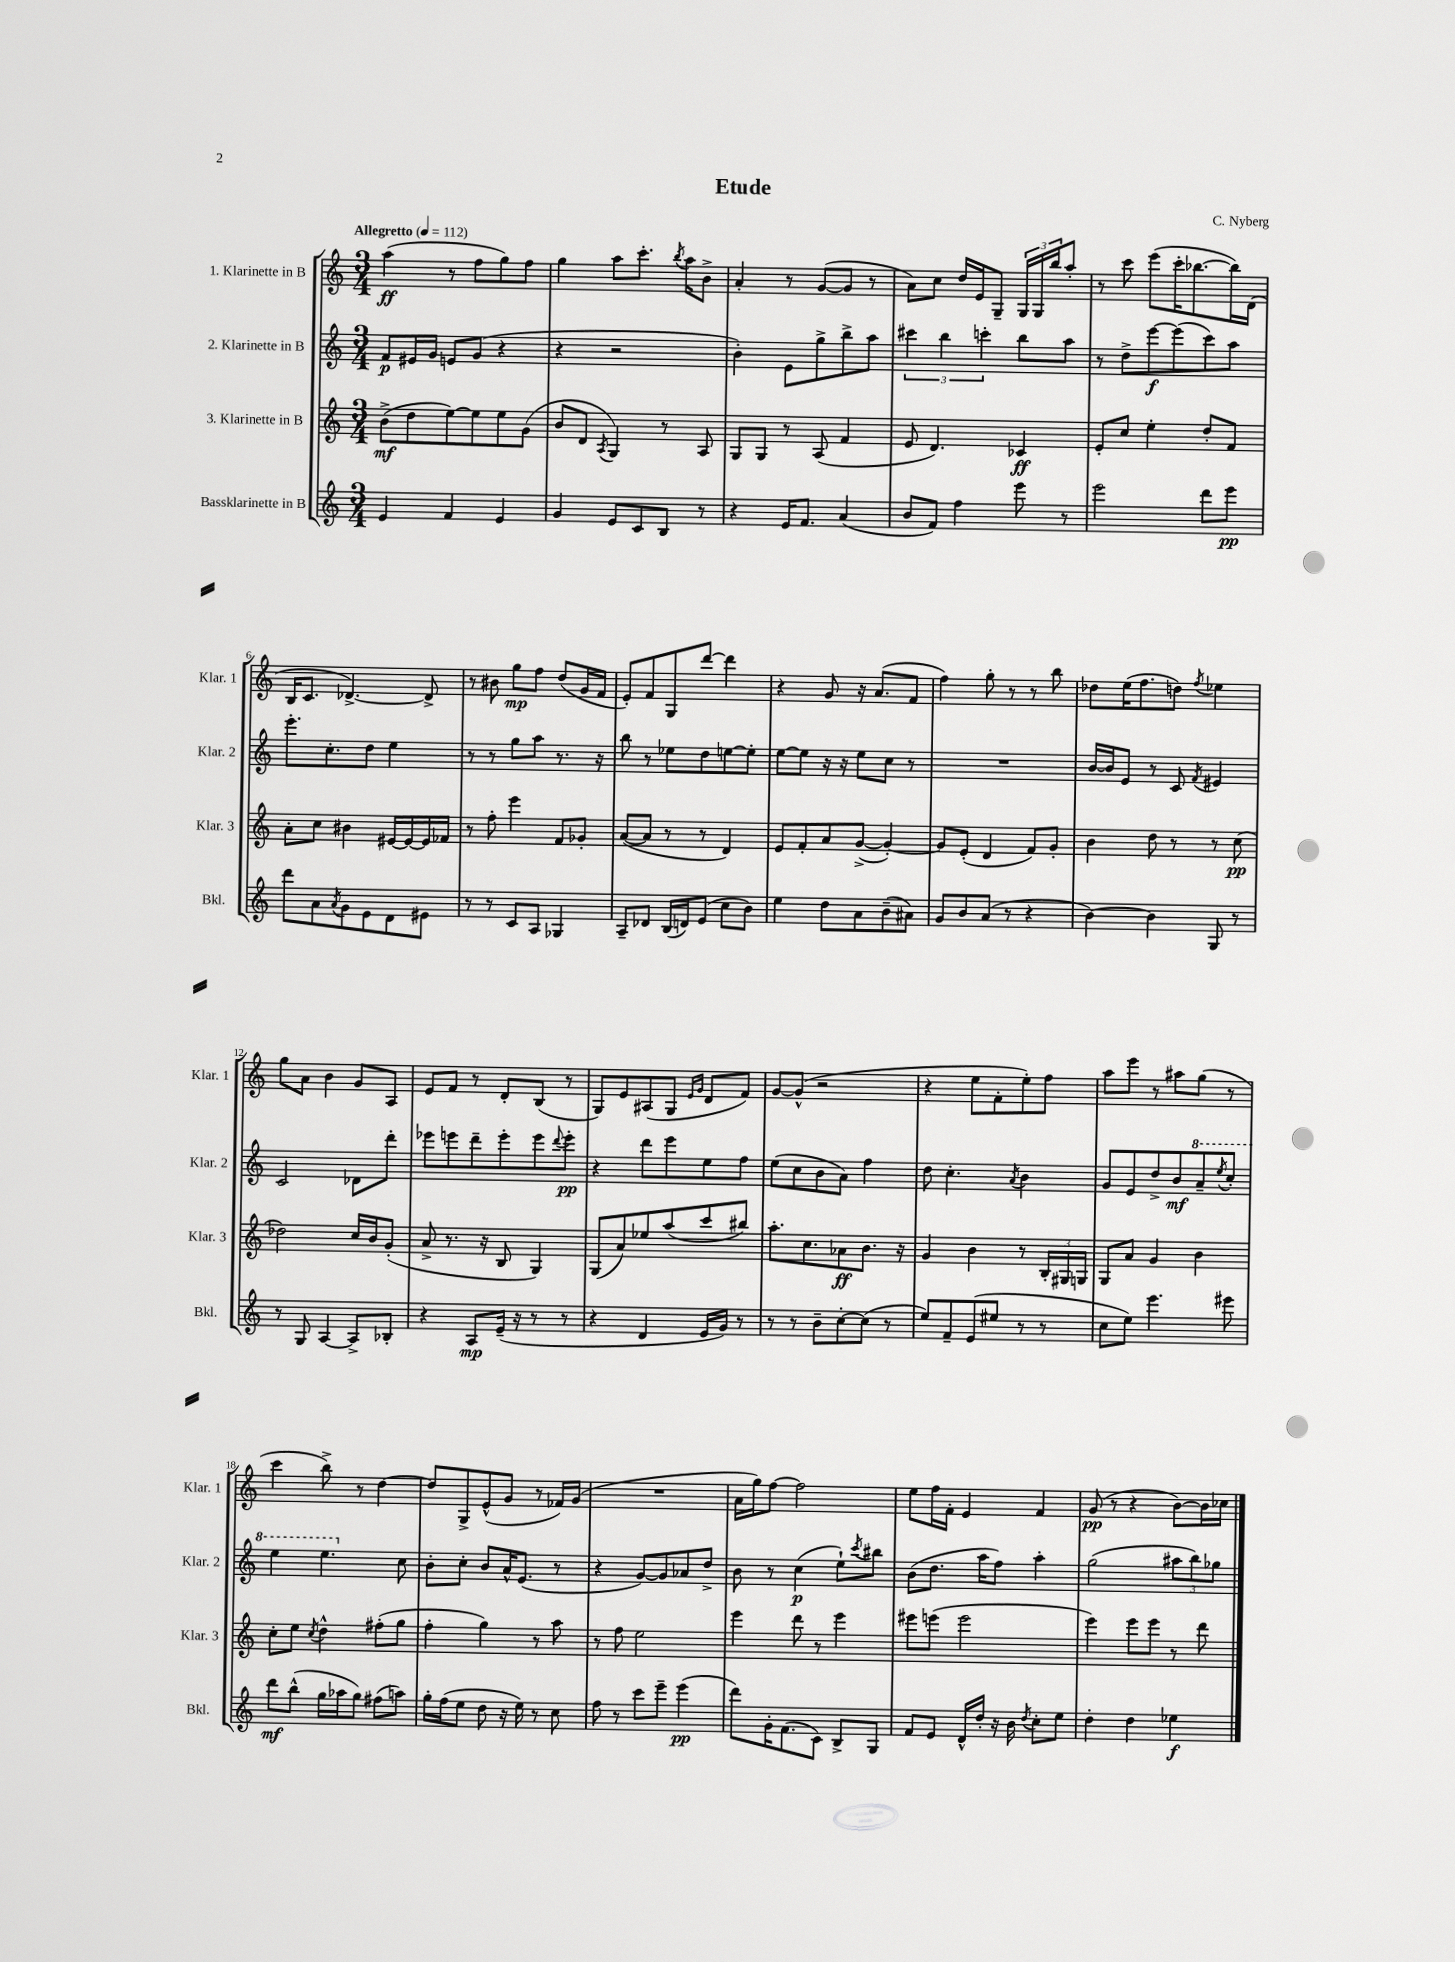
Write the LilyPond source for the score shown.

\header { title = "Etude" composer = "C. Nyberg" }
<<
\new StaffGroup <<
\new Staff = "s0" \with { instrumentName = "1. Klarinette in B" shortInstrumentName = "Klar. 1" } {
    \clef treble \key c \major \numericTimeSignature \time 3/4 \tempo "Allegretto" 4 = 112
    a''4\ff( r8 f''8 g''8) f''8 |
    g''4 a''8 c'''8.-. \acciaccatura { b''8 } a''16 b'8-> |
    a'4-. r8 g'8~( g'8 r8 |
    a'8) c''8 d''16 e'16 g8-- \tuplet 3/2 { g16 g16 b''16 } a''8-. |
    r8 c'''8 e'''8( c'''16-. bes''8.~ bes''16) d'16( |
    b16 c'8. des'4.~->) des'8-> |
    r8 bis'8 g''8\mp f''8 d''8( g'16 f'16 |
    e'8-.) f'8 g8 d'''8~ d'''4 |
    r4 g'8 r16 a'8.( f'8 |
    f''4) g''8-. r8 r8 b''8 |
    des''8 e''16( f''8. d''8) \acciaccatura { f''8 } ees''4 |
    g''8 a'8 b'4 g'8 a8 |
    e'8 f'8 r8 d'8-. b8( r8 |
    g8) e'8 ais8( g8 \grace { e'16 g'16 } d'8 f'8) |
    g'8~ g'8-^( r2 |
    r4 e''8 f'8-. e''8-.) f''8 |
    a''8 e'''8 r8 ais''8 g''8( r8 |
    c'''4 b''8->) r8 d''4~ |
    d''8 g8-> e'8-^( g'8 r8 fes'16) g'16( |
    R2. |
    a'16 g''16) f''8~ f''2 |
    e''8 f''16 f'16-. e'4 f'4 |
    g'8\pp( r8 r4 b'8~) b'16 ces''16 \bar "|." |
}
\new Staff = "s1" \with { instrumentName = "2. Klarinette in B" shortInstrumentName = "Klar. 2" } {
    \clef treble \key c \major \numericTimeSignature \time 3/4
    f'8\p eis'16 g'16 e'8 g'8( r4 |
    r4 r2 |
    b'4-.) e'8 g''8-> b''8-> a''8 |
    \tuplet 3/2 { cis'''4 b''4 c'''4-. } b''8 a''8 |
    r8 d''8-> e'''8~\f e'''8( c'''8) a''8 |
    e'''8.-. c''8.-. d''8 e''4 |
    r8 r8 g''8 a''8 r8. r16 |
    b''8 r8 ees''8 d''8 e''8~ e''8-. |
    e''8~ e''8 r16 r16 e''8 c''8 r8 |
    R2. |
    b'16~ b'16 e'8 r8 c'8 \acciaccatura { f'8 } eis'4 |
    c'2 des'8 d'''8-. |
    ees'''8 e'''8 d'''8-- e'''8-. e'''8 \appoggiatura { d'''8 } e'''8-.\pp |
    r4 d'''8 e'''8 e''8 f''8 |
    e''8( c''8 b'8 a'8) f''4 |
    d''8 c''4.-. \acciaccatura { a'8 } b'4 |
    g'8 e'8 d''8-> b'8\mf \ottava #1 a''8-- \acciaccatura { e'''8 } c'''8-. |
    e'''4 e'''4. \ottava #0 c''8 |
    b'8-. c''8-. b'8 a'16-^ e'8.( r8 |
    r4 g'8~) g'8 aes'8 d''8-> |
    b'8 r8 c''4\p( e''8-!) \acciaccatura { c'''8 } bis''8 |
    b'8( d''8. a''16 f''8) a''4-. |
    g''2( \tuplet 3/2 { ais''8 b''8) ges''8 } \bar "|." |
}
\new Staff = "s2" \with { instrumentName = "3. Klarinette in B" shortInstrumentName = "Klar. 3" } {
    \clef treble \key c \major \numericTimeSignature \time 3/4
    b'8->\mf( d''8 e''8~) e''8 e''8 g'8( |
    b'8 d'8 \acciaccatura { a8 } g4) r8 a8 |
    g8 g8 r8 a8( f'4 |
    e'8 d'4.) ces'4\ff |
    e'8-. c''8 e''4-. d''8-. f'8 |
    a'8-. c''8 bis'4 eis'16~ eis'16~ eis'16 fes'16 |
    r8 f''8-. e'''4 f'8 ges'8-. |
    a'8~( a'8 r8 r8 d'4) |
    e'8 f'8-. a'8 g'8~->( g'4~-.) |
    g'8 e'8-.( d'4 f'8) g'8-. |
    b'4 d''8 r8 r8 c''8\pp( |
    des''2) c''16 b'16 g'8-.( |
    a'8-> r8. r16 b8 g4) |
    g8( a'8) ees''8 a''8( c'''8 bis''8) |
    a''8.-. c''8. aes'8\ff b'8. r16 |
    g'4 b'4 r8 \tuplet 3/2 { b16-. gis16 g16 } |
    g8 a'8 g'4 b'4 |
    c''8-. e''8 \acciaccatura { c''8 } d''4-^ fis''8-.( g''8 |
    f''4-. g''4) r8 a''8 |
    r8 f''8 e''2 |
    e'''4 d'''8 r8 e'''4 |
    eis'''8 e'''8( e'''2 |
    e'''4) e'''8 e'''8 r8 d'''8 \bar "|." |
}
\new Staff = "s3" \with { instrumentName = "Bassklarinette in B" shortInstrumentName = "Bkl." } {
    \clef treble \key c \major \numericTimeSignature \time 3/4
    e'4 f'4 e'4 |
    g'4 e'8 c'8 b8 r8 |
    r4 e'16 f'8. a'4( |
    b'8 f'8) f''4 e'''8 r8 |
    e'''2 d'''8 e'''8\pp |
    d'''8 a'8 \acciaccatura { a'8 } g'8 e'8 d'8 eis'8 |
    r8 r8 c'8 a8 ges4 |
    a8-- des'8 b16( d'16) e'8( c''8 b'8) |
    e''4 d''8 a'8 b'8--( ais'8) |
    g'8 b'8 a'8( r8 r4 |
    b'4~) b'4 g8 r8 |
    r8 g8 a4~ a8-> bes8-. |
    r4 a8\mp e'16--( r16 r8 r8 |
    r4 d'4 e'16 g'16) r8 |
    r8 r8 b'8-- c''8~-. c''8( r8 |
    e''8) f'8-- e'8( eis''8 r8 r8 |
    c''8 e''8) e'''4. eis'''8 |
    d'''8\mf b''8-^( g''16 aes''16 g''8) fis''8( a''8) |
    g''16-. f''16( e''8 d''8 r16 e''16) r8 c''8 |
    f''8 r8 c'''8 e'''8-- e'''4\pp( |
    d'''8) g'16-. f'8.( c'8) b8-> g8 |
    f'8 e'8 d'16-^ d''16-. r16 b'16 \acciaccatura { d''8 } c''8-. e''8 |
    d''4-. d''4 ees''4\f \bar "|." |
}
>>
>>
